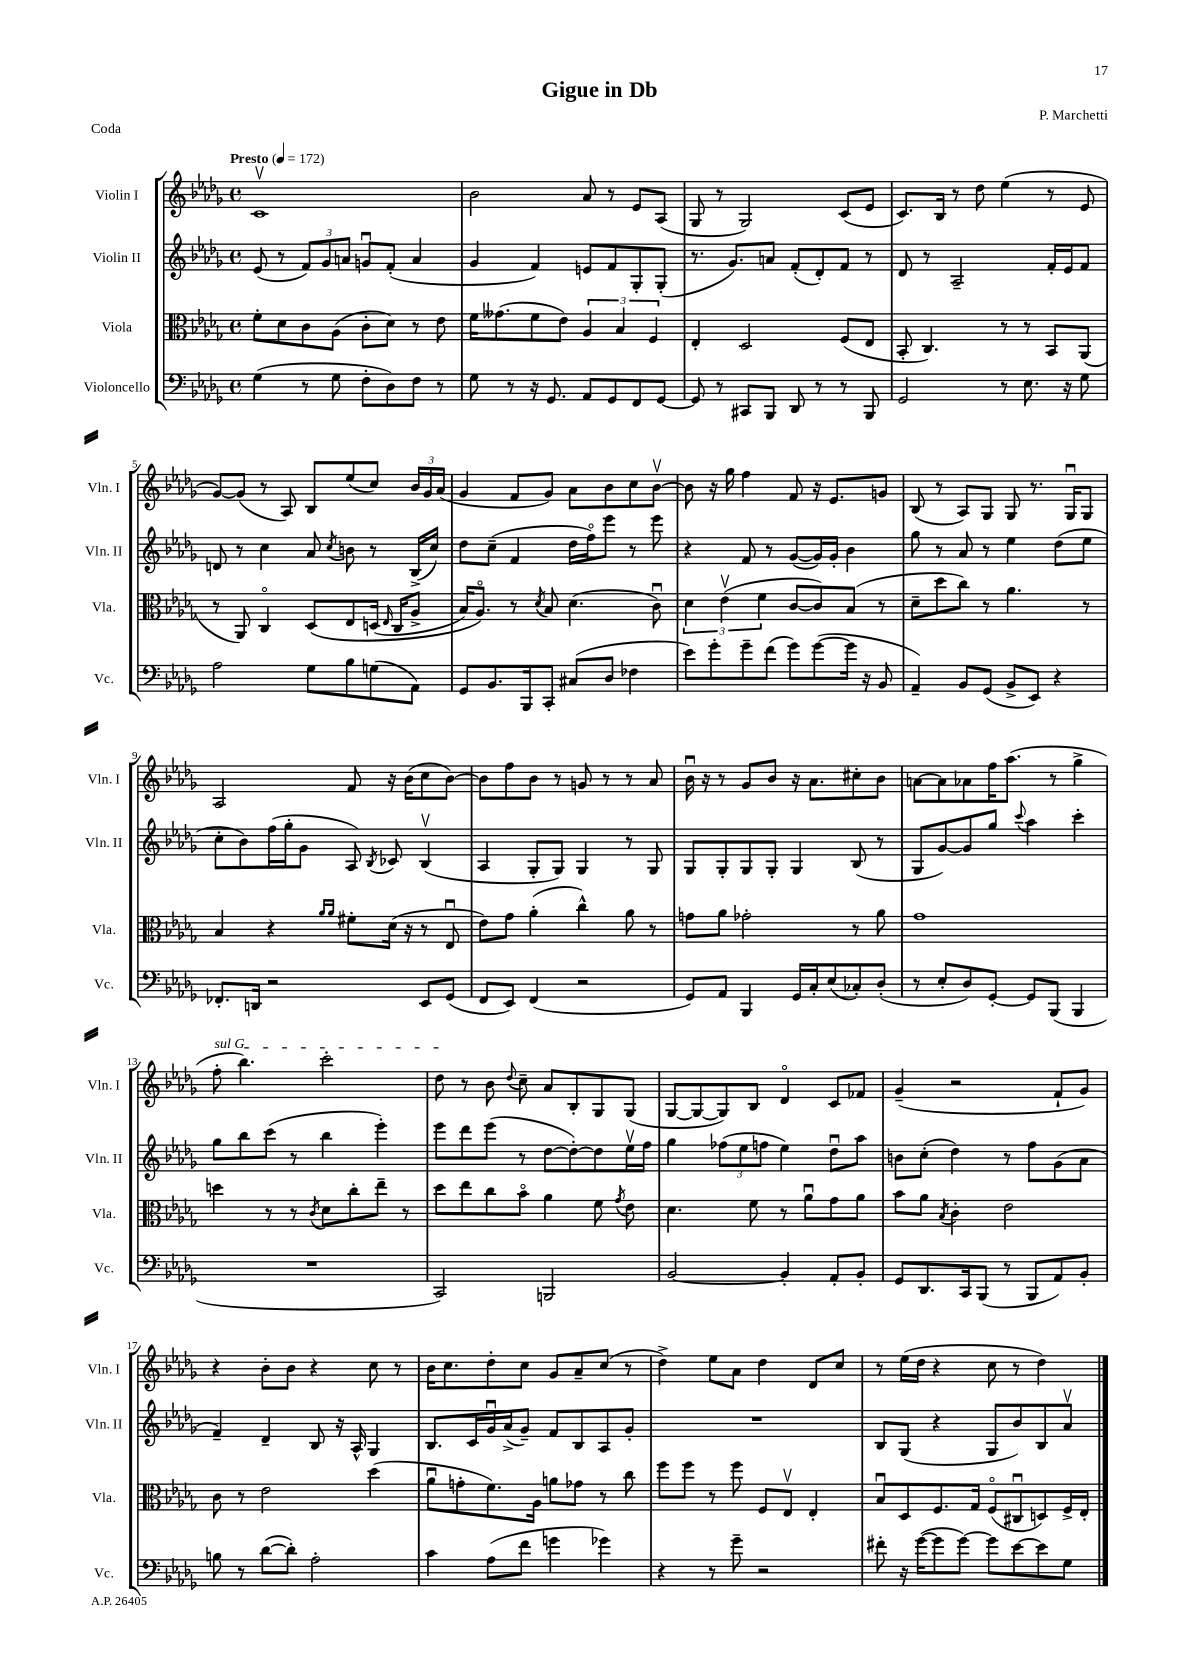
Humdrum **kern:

**kern	**kern	**kern	**kern
*part4	*part3	*part2	*part1
*staff4	*staff3	*staff2	*staff1
*I"Violoncello	*I"Viola	*I"Violin II	*I"Violin I
*I'Vc.	*I'Vla.	*I'Vln. II	*I'Vln. I
*clefF4	*clefC3	*clefG2	*clefG2
*k[b-e-a-d-g-]	*k[b-e-a-d-g-]	*k[b-e-a-d-g-]	*k[b-e-a-d-g-]
*M4/4	*M4/4	*M4/4	*M4/4
*met(c)	*met(c)	*met(c)	*met(c)
*MM172	*MM172	*MM172	*MM172
=1	=1	=1	=1
!	!	!	!LO:TX:a:B:t=Presto
(4G-\	8f'\L	(8e-/	1cv
.	8d-\	8r	.
8r	8c\	12f/L)	.
.	.	12g-/	.
8G-\	(8A-\J	.	.
.	.	12an/J	.
8F'\L	8c'\L	8gnu/L	.
8D-\)	8d-\J)	(8f'/J	.
8F\J	8r	4a/	.
8r	8e-\	.	.
=2	=2	=2	=2
8G-\	16f\KL	4g-/	2b-\
.	(8.g--X\	.	.
8r	.	.	.
16r	8f\	4f/)	.
8.GG-/	.	.	.
.	8e-\J)	.	.
8AA-/L	6A-/	8en/L	8a-/
8GG-/	.	8f/	8r
.	6B-/	.	.
8FF/	.	8G-'/	8e-/L
.	6F/	.	.
[8GG-/J	.	(8G-'/J	(8A-/J
=3	=3	=3	=3
8GG-/]	4E-'/	8.r	8G-/
8r	.	.	8r
.	.	8.g-/L)	.
8CC#X/L	2D-/	.	2G-/)
8BBB-/J	.	8an/J	.
8DD-/	.	(8f'/L	.
8r	.	8d-'/)	.
8r	(8F/L	8f/J	(8c/L
8BBB-/	8E-/J	8r	8e-/J
=4	=4	=4	=4
2GG-/	8BB-'/	8d-/	8.c/L)
.	4.C/)	8r	.
.	.	.	16B-/Jk
.	.	2A-~/	8r
.	.	.	8dd-\
8r	8r	.	(4ee-\
8.E-\	8r	.	.
.	8BB-/L	16f'/LL	8r
16r	.	16e-/J	.
8G-\	(8AA-/J	8f/J	8e-/
!!LO:LB:g=z
=5	=5	=5	=5
2A-\	8r	8dn/	[8g-/L)
.	8AA-/)	8r	(8g-/J]
.	4C/	4cc\	8r
.	.	.	8A-/)
8G-\L	(8D-/L	8a-/	8B-/L
.	.	8qcc/	.
8B-\	8E-/	8bn\	(8ee-/
(8Gn\	(16Dn/Jk	8r	8cc/J)
.	16qqE-/	.	.
.	16C/KL	.	.
8AA-\J)	8A-^/J	(16B-^/LL	24b-/LL
.	.	.	24g-/
.	.	16cc/JJ)	.
.	.	.	(24a-/JJ
=6	=6	=6	=6
8GG-/L	16B-/KL)	8dd-\L	4g-/
.	8.A-/J)	.	.
8.BB-/	.	(8cc~\J	.
.	8r	4f/	8f/L
16BBB-/k	.	.	.
.	8qd-/	.	.
8CC'/J	8B-/	.	8g-/J)
(8C#X/L	(4.d-\	16dd-\LL	8a-\L
.	.	16ff\J)	.
8D-/J	.	8eee-\J	8b-\
4F-X\	.	8r	8cc\
.	8cu\)	8eee-\	[8b-v\J
=7	=7	=7	=7
8e-\L)	6d-\	4r	8b-\]
8g-'\	.	.	16r
.	(6e-v\	.	.
.	.	.	16gg-\
8g-~\	.	8f/	4ff\
.	6f\	.	.
(8f\J	.	8r	.
8g-\L)	[8c/L	([8g-/L	8f/
([8g-\	8c/])	16g-/L])	16r
.	.	16g-'/JJ	8.e-/L
16g-\Jk]	(8B-/J	4b-\	.
16r	.	.	.
8BB-/	8r	.	8gn/J
=8	=8	=8	=8
4AA-~/)	8d-~\L	8gg-\	(8B-/
.	8dd-\	8r	8r
8BB-/L	8cc\J)	8a-/	8A-/L)
(8GG-/J	8r	8r	8G-/J
8BB-^/L	4.a-\	4ee-\	8G-/
8EE-/J)	.	.	8.r
4r	.	(8dd-\L	.
.	.	.	16G-u/KL
.	8r	8ee-\J	8G-/J
!!LO:LB:g=z
=9	=9	=9	=9
8.FF-X'/L	4B-/	8cc'\L	2A-/
.	.	8b-\)	.
16DDn/Jk	.	.	.
2r	4r	(16ff\L	.
.	.	16gg-'\J	.
.	.	8g-\J	.
.	16qqa-/LL	.	.
.	16qqa-/JJ	.	.
.	8f#X'\L	8A-/)	8f/
.	.	8qB-/	.
.	(16d-\Jk	8c-X/	16r
.	16r	.	(16b-\KL
8EE-/L	8r	(4B-v/	8cc\
(8GG-/J	8E-u/	.	[8b-\J)
=10	=10	=10	=10
8FF/L	8e-\L)	4A-/	8b-\L]
8EE-/J)	8g-\J	.	8ff\
(4FF/	(4a-'\	8G-'/L	8b-\J
.	.	8G-/J)	8r
2r	4cc^^\)	4G-/	8gn/
.	.	.	8r
.	8a-\	8r	8r
.	8r	8G-/	8a-/
=11	=11	=11	=11
8GG-/L)	8gn\L	8G-/L	16b-u\
.	.	.	16r
8AA-/J	8a-\J	8G-'/	8r
4BBB-/	2g-X'\	8G-/	8g-/L
.	.	8G-'/J	8b-/J
16GG-/LL	.	4G-/	16r
16C'/J	.	.	8.a-\L
(8E-/	.	.	.
8C-X'/)	8r	(8B-/	8cc#X'\
(8D-'/J	8a-\	8r	8b-\J
=12	=12	=12	=12
8r	1g-	8G-/L	[8an\L
8E-'/L	.	[8g-/)	8a\]
8D-/)	.	8g-/]	8a-X\
[8GG-'/J	.	8gg-/J	16ff\K
.	.	.	(8.aa-\J
.	.	8qqccc/	.
8GG-/L]	.	4aa-\	.
(8BBB-/J	.	.	8r
4BBB-/	.	4ccc'\	4gg-^\
!!LO:LB:g=z
=13	=13	=13	=13
!	!	!	!LO:TX:a:i:t=sul G
1r	4ddn\	8gg-\L	8ff'\
.	.	8bb-\	4.bb-\)
.	8r	(8ccc\J	.
.	8r	8r	.
.	8qc/	.	.
.	8d-\L	4bb-\	2ccc'\
.	8cc'\	.	.
.	8ee-~\J	4eee-'\)	.
.	8r	.	.
=14	=14	=14	=14
2CC/)	8dd-\L	8eee-\L	8dd-\
.	8ee-\	8ddd-\	8r
.	8cc\	(8eee-\J	8b-\
.	.	.	8qqdd-/
.	8b-\J	8r	8cc~\
2BBBn/	4a-\	[8dd-\L	8a-/L
.	.	8dd-'\_)	8B-'/
.	8f\	8dd-\]	8G-/
.	8qg-/	.	.
.	8e-\	16ee-v\L	(8G-/J
.	.	16ff\JJ	.
=15	=15	=15	=15
[2BB-/	4.d-\	4gg-\	[8G-/L
.	.	.	8G-/_
.	.	(12ff-X\L	8G-/])
.	.	12ee-\	.
.	8f\	.	8B-/J
.	.	12ffn\J	.
4BB-'/]	8r	4ee-\)	4d-/
.	8a-u\L	.	.
8AA-'/L	8g-\	8dd-u\L	8c/L
8BB-'/J	8a-\J	8aa-\J	8f-X/J
=16	=16	=16	=16
8GG-/L	8b-\L	8bn\L	(4g-~/
8.DD-/	8a-\J	(8cc'\J	.
.	8qB-/	.	.
.	4c'\	4dd-\)	2r
16CC/k	.	.	.
(8BBB-/J	.	.	.
8r	2e-\	8r	.
8BBB-/L	.	8ff\L	.
8AA-/)	.	(8g-\	8f`/L
8BB-'/J	.	8a-\J	8g-/J)
!!LO:LB:g=z
=17	=17	=17	=17
8Bn\	8c\	4f~/)	4r
8r	8r	.	.
([8d-\L	2e-\	4d-~/	8b-'\L
8d-'\J])	.	.	8b-\J
2A-'\	.	8B-/	4r
.	.	16r	.
.	.	16A-^^/	.
.	(4dd-\	4G-/	8cc\
.	.	.	8r
=18	=18	=18	=18
4c\	8a-u\L	8.B-/L	16b-\KL
.	.	.	8.cc\
.	8gn'\	.	.
.	.	16c/L	.
(8A-\L	8.f\)	16g-u/	8dd-'\
.	.	(16a-^/J	.
8f\J	.	8g-~/J)	8cc\J
.	16A-\Jk	.	.
4gn\	8an\L	8f/L	8g-/L
.	8g-X\J	8B-/	8a-~/
4g-X\)	8r	8A-/	(8cc/J
.	8cc\	8g-'/J	8r
=19	=19	=19	=19
4r	8ff\L	1r	4dd-^\)
.	8ff\J	.	.
8r	8r	.	8ee-\L
8g-~\	8ff\	.	8a-\J
2r	8F/L	.	4dd-\
.	8E-v/J	.	.
.	4E-'/	.	8d-/L
.	.	.	8cc/J
=20	=20	=20	=20
8f#X'\	8B-u/L	8B-/L	8r
16r	8D-/	(8G-/J	(16ee-\LL
([16g-\KL	.	.	16dd-\JJ
8g-\]	8.F/	4r	4r
[8g-\J)	.	.	.
.	16G-/Jk	.	.
8g-\L]	(8F/L	8G-/L	8cc\
[8e-\	8C#Xu/	8b-/)	8r
8e-\]	8Dn/)	8B-/	4dd-\)
8G-\J	16F^/L	8a-v/J	.
.	16E-'/JJ	.	.
==	==	==	==
*-	*-	*-	*-
